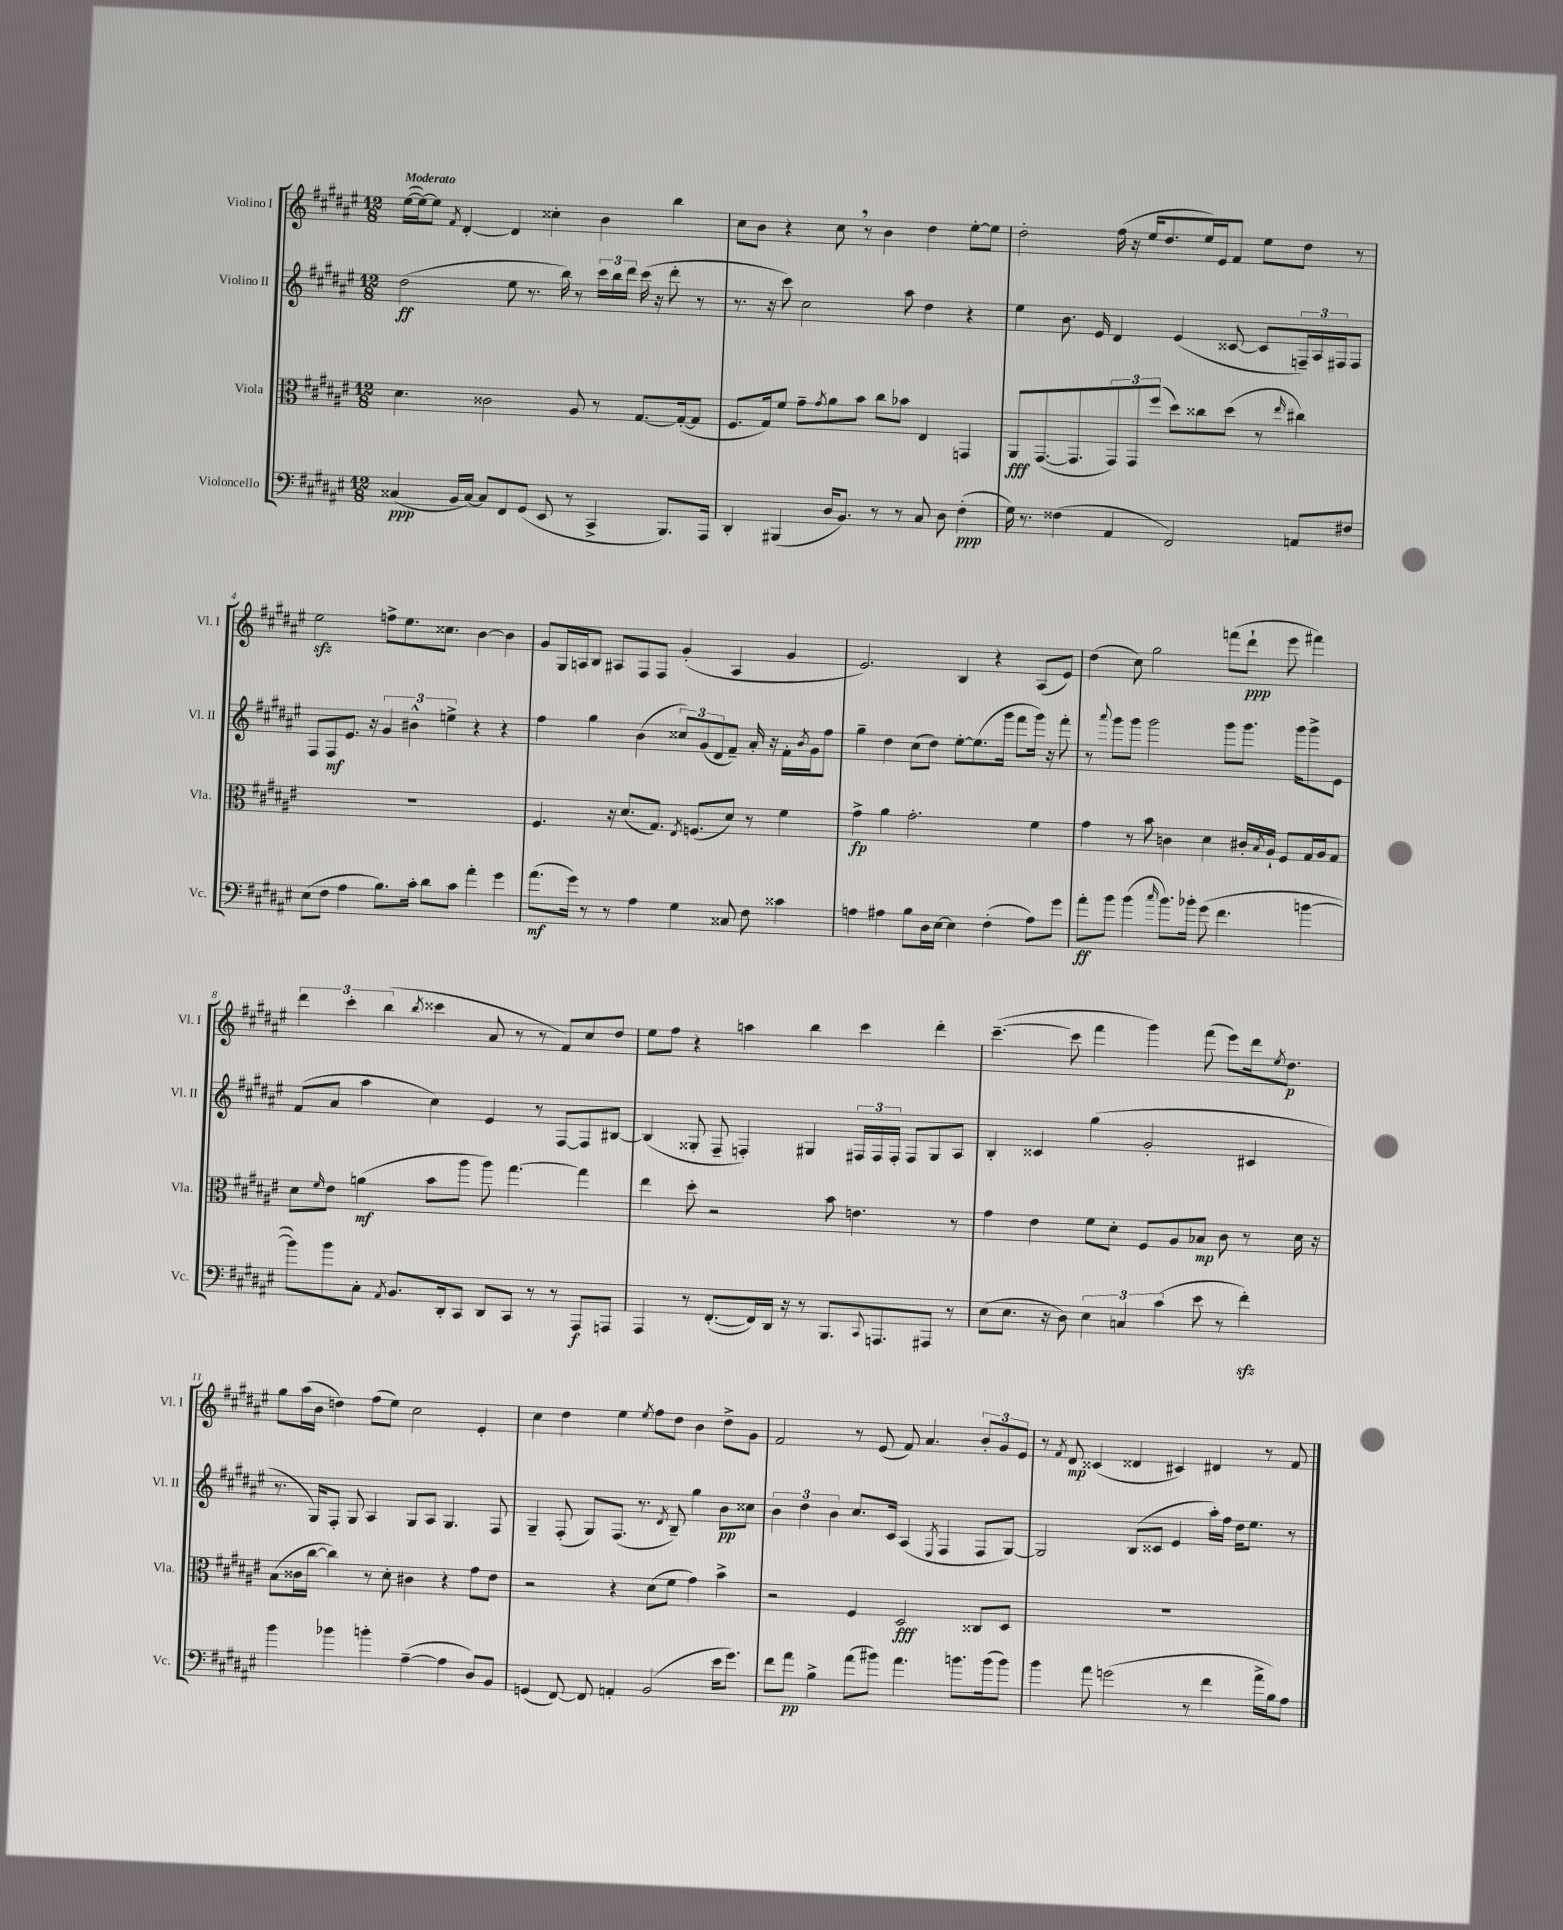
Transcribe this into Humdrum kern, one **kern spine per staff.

**kern	**kern	**kern	**kern
*staff4	*staff3	*staff2	*staff1
*clefF4	*clefC3	*clefG2	*clefG2
*k[f#c#g#d#a#e#]	*k[f#c#g#d#a#e#]	*k[f#c#g#d#a#e#]	*k[f#c#g#d#a#e#]
*M12/8	*M12/8	*M12/8	*M12/8
(4C##/	4.d#\	(2dd#\	([16ee#\LL
.	.	.	16ee#\_J)
.	.	.	8ee#\]J
.	.	.	8qf#/
16BB/LL	.	.	[4d#'/
[16C##/JJ)	.	.	.
8C##/]L	2c##\	.	.
8FF#/	.	8ee#\	4d#/]
(8GG#/J	.	8.r	.
8EE#/	.	.	4cc##'\
.	.	16bb\)	.
8r	8A#/	8r	.
4CC#^/	8r	24ccc#\LL	4b\
.	.	24bb\	.
.	.	24ddd#\JJ	.
.	[8.G#/L	(16ccc#\	.
.	.	16r	.
8.BBB/L)	.	8ddd#'\	4bb\
.	(16G#'/_k	.	.
.	8G#/]J	8r	.
16AAA#/Jk	.	.	.
=	=	=	=
4DD#'/	8.F#/L	8.r	8cc#\L
.	.	.	8b\J
.	16G#/k)	16r	.
(4BBB#/	8f#/J	8ccc#\)	4r
.	8g#~\L	2cc#\	.
.	8qg#/	.	.
16D#/LK	8a#\	.	8cc#\
8.BB/J)	.	.	.
.	8b\J	.	8r
8r	8cc#\L	.	4b\
8r	8b-\J	8aa#\	.
8C#/	4E#/	4dd#\	4dd#\
8D#\	.	.	.
(4F#'\	4GG/	4r	[8ee#'\L
.	.	.	8ee#\]J
=	=	=	=
16G#\)	8AA#/L	4ee#\	2dd#'\
8.r	.	.	.
.	([8.GG#/	.	.
(4F##\	.	8.b\	.
.	8.GG#/]	.	.
.	.	16e#/	.
4AA#/	12GG#/)	4d#/	(16ff#\
.	.	.	16r
.	12GG#/	.	.
.	.	.	16ee#/LK
.	(12ff#/J	.	.
.	.	.	8.dd#/
2FF#/)	8dd#\L)	(4e#/	.
.	8cc##\	.	16ee#/L)
.	.	.	16e#/J
.	(8dd#\J	[8c##/	8f#/J
.	8r	8c##/]L	8ee#\L
.	16qqee#/	.	.
8AA/L	4cc#\)	24F~/L)	8dd#\J
.	.	24A#/	.
.	.	24F#/J	.
8F#/J	.	8F#/J	8r
=	=	=	=
(8E#\L	1.r	8F#/L	2ee#\
8F#\J	.	8F#/	.
4A#\	.	8.e#/J	.
.	.	16r	.
8.B\L)	.	6g#/	8ff^\L
.	.	.	8.ee#\
.	.	6b#^^\	.
16c#'\Jk	.	.	.
8d#\L	.	.	.
.	.	.	8.cc##\J
.	.	6ee^\	.
8c#\J	.	.	.
4a#'\	.	4r	[4b\
4g#\	.	4r	4b\]
=	=	=	=
(8.a#\L	4.F#/	4ff#\	8g#/L
.	.	.	16G#/L
16g#\Jk)	.	.	16A/J
8r	.	4gg#\	8B/J
8r	16r	.	8A#/L
.	(8.d#/L	.	.
4A#\	.	(4b\	8F#/
.	8.G#/J)	.	8F#/J
4G#\	.	12cc##/L)	(4g#'/
.	8qE#/	.	.
.	(8.F/L	.	.
.	.	(12g#/	.
.	.	12d#/	.
8C##/	8d#/J)	8f#~/J)	4A#/
8F#\	8r	16a#'/	.
.	.	16r	.
4c##\	4f#\	16f#'\LL	4g#/
.	.	8qb/	.
.	.	16g#\J	.
.	.	8ff#\J	.
=	=	=	=
4A\	4g#^\	4gg#~\	2.e#/)
4A#\	4a#\	4dd#\	.
8B\L	2.g#'\	(8cc#\L	.
16D#\L	.	8dd#\J)	.
[16E#\JJ	.	.	.
4E#\]	.	[8ee#'\L	4B/
.	.	(8.ee#\]	.
(4F#'\	.	.	4r
.	.	16ggg#\Jk	.
.	.	8fff#\L	.
8A#\L)	4f#\	16ggg#\Jk)	(8A#/L
.	.	16r	.
8g#\J	.	8fff#'\	8e#/J)
=	=	=	=
8a#'\L	4g#\	8r	(4dd#\
.	.	8qqaaa#/	.
8b\J	.	8ggg#\L	.
(4b\	8r	8ggg#\J	8cc#\)
.	8b\	2ggg#\	2gg#\
16qqcc#/	.	.	.
8.b\L)	4c\	.	.
16b-'\Jk	.	.	.
(8g#\	4d#\	.	.
4.f#\	.	8ggg#\L	(8fff\L
.	16c#'/LL	8.ggg#\J	8ddd#`\J
.	8qB/	.	.
.	16A#`/JJ	.	.
.	8F#/L	.	8eee#\
.	.	16ggg#\LK	.
[4b\	16G#/L	8ggg#^\	4fff#\)
.	16A#/J	.	.
.	8G#/J	8e#\J	.
=	=	=	=
8b\]L)	8d#\L	(8f#/L	6ddd#\
.	16qqf#/	.	.
8b\	8e#\J	8a#/J	.
.	.	.	6ccc#'\
8C#'\J	(4a\	4aa#\	.
.	.	.	(6bb\
8qAA#/	.	.	.
8.BB/L	.	.	.
.	.	.	8qbb/
.	8b\L	4cc#\)	4ccc##\
16DD#'/k	.	.	.
8CC#/J	8aa#\J	.	.
8DD#/L	8aa#\)	4e#/	8a#/
8CC#/J	[4.gg#\	.	8r
8r	.	8r	8r
8r	.	[8F#/L	8f#/L)
8AAA#/L	4gg#\]	8F#/]	8cc#/
8AAA/J	.	[8B#/J	8dd#/J
=	=	=	=
4AAA#/	4ee#\	(4B#/]	8ee#\L
.	.	.	8ff#\J
8r	8dd#'\	8G##'/	4r
([8.FF#'/L	2r	8F#~/	.
.	.	4F'/)	4aa\
16FF#/]L)	.	.	.
16DD#/JJ	.	.	.
16r	.	.	.
8r	.	4G#/	4bb\
8.BBB/L	8b\	.	.
.	4.e\	24F#/LL	4ccc#\
.	.	24F#/	.
8qqCC#/	.	.	.
8.AAA/	.	.	.
.	.	24F#'/JJ	.
.	.	8F#/L	.
8AAA#/J	.	8G#/	4ddd#'\
8r	8r	8A#/J	.
=	=	=	=
(8E#\L	4g#\	4B'/	([4.ccc#~\
8.E#\J	.	.	.
.	4e#\	4c##/	.
16r	.	.	.
8D#\)	.	.	8ccc#\]
6E#\	8f#\L	(4gg#\	4fff#\
.	8d#'\J	.	.
6C/	.	.	.
.	8F#/L	2g#'/	4ggg#\)
(6c#\	.	.	.
.	8A#/	.	.
8e#\	8B-/J	.	(8fff#\
8r	8c#\	.	8eee#\L)
4f#'\)	8r	4c#/	16ddd#\k
.	.	.	8qee#/
.	.	.	8.dd#\J
.	16d#\	.	.
.	16r	.	.
=	=	=	=
4b\	(8B\L	8.r	8gg#\L
.	16c##\L	.	(16aa#\L
.	[16cc#\JJ	16G#/LK)	16b\JJ
4b-\	4cc#\])	8F#'/J	4dd\)
.	.	8G#/	.
4b'\	8r	4A#/	(8ff#\L
.	8d#'\	.	8ee#\J)
([4A#~\	4c#\	8G#/L	2cc#\
.	.	8A#/J	.
4A#\]	4r	4.G#/	.
8D#/L)	8g#\L	.	4e#'/
8BB/J	8e#\J	8F#/	.
=	=	=	=
(4GG/	2r	4G#~/	4cc#\
[8FF#/)	.	(8F#'/	4dd#\
8FF#/]	.	8G#/L)	.
4AA'/	4r	(8.F#/J	4ee#\
.	.	8.r	.
.	.	.	8qee#/
(2BB/	(8d#\L	.	8ff#\L
.	.	8qd#/	.
.	8f#\J	8B~/)	8dd#\J
.	4g#\)	4gg#\	4b\
16e#\LK	4b^\	8b\L	8dd#^\L
8.g#\J)	.	.	.
.	.	8cc##\J	8g#\J
=	=	=	=
8f#\L	2r	6b\	2f#/
8a#\J	.	.	.
.	.	6dd#\	.
4B^\	.	.	.
.	.	6b\	.
(8a#\L	4F#/	8.cc#/L	8r
8b#\J)	.	.	(8e#/
.	.	16c#/Jk	.
4.a#\	2D#/	(4A#/	8f#/)
.	.	.	4.a#/
.	.	8qE#/	.
.	.	4F#/	.
8.b\L	.	.	.
.	8C##/L	8F#/L	12b'/L
(16b\k	.	.	.
.	.	.	12g#/
8b\J)	8D#/J	[8G#/J)	.
.	.	.	12e#/J
=	=	=	=
4b\	1.r	2G#/]	8r
.	.	.	8qf#/
.	.	.	8d#/
8a#\	.	.	(4c##/
(2g\	.	.	.
.	.	(8B/L	4d##/
.	.	8c##/J	.
.	.	4e#/	4c#/)
8r	.	.	.
4f#\	.	16aa#'\LL)	4d#/
.	.	16ff#\JJ	.
.	.	16dd#\LK	.
.	.	8.ee#\J	.
16a#^\LL	.	.	8r
16B\J)	.	.	.
8A#\J	.	8r	8f#/
==	==	==	==
*-	*-	*-	*-
